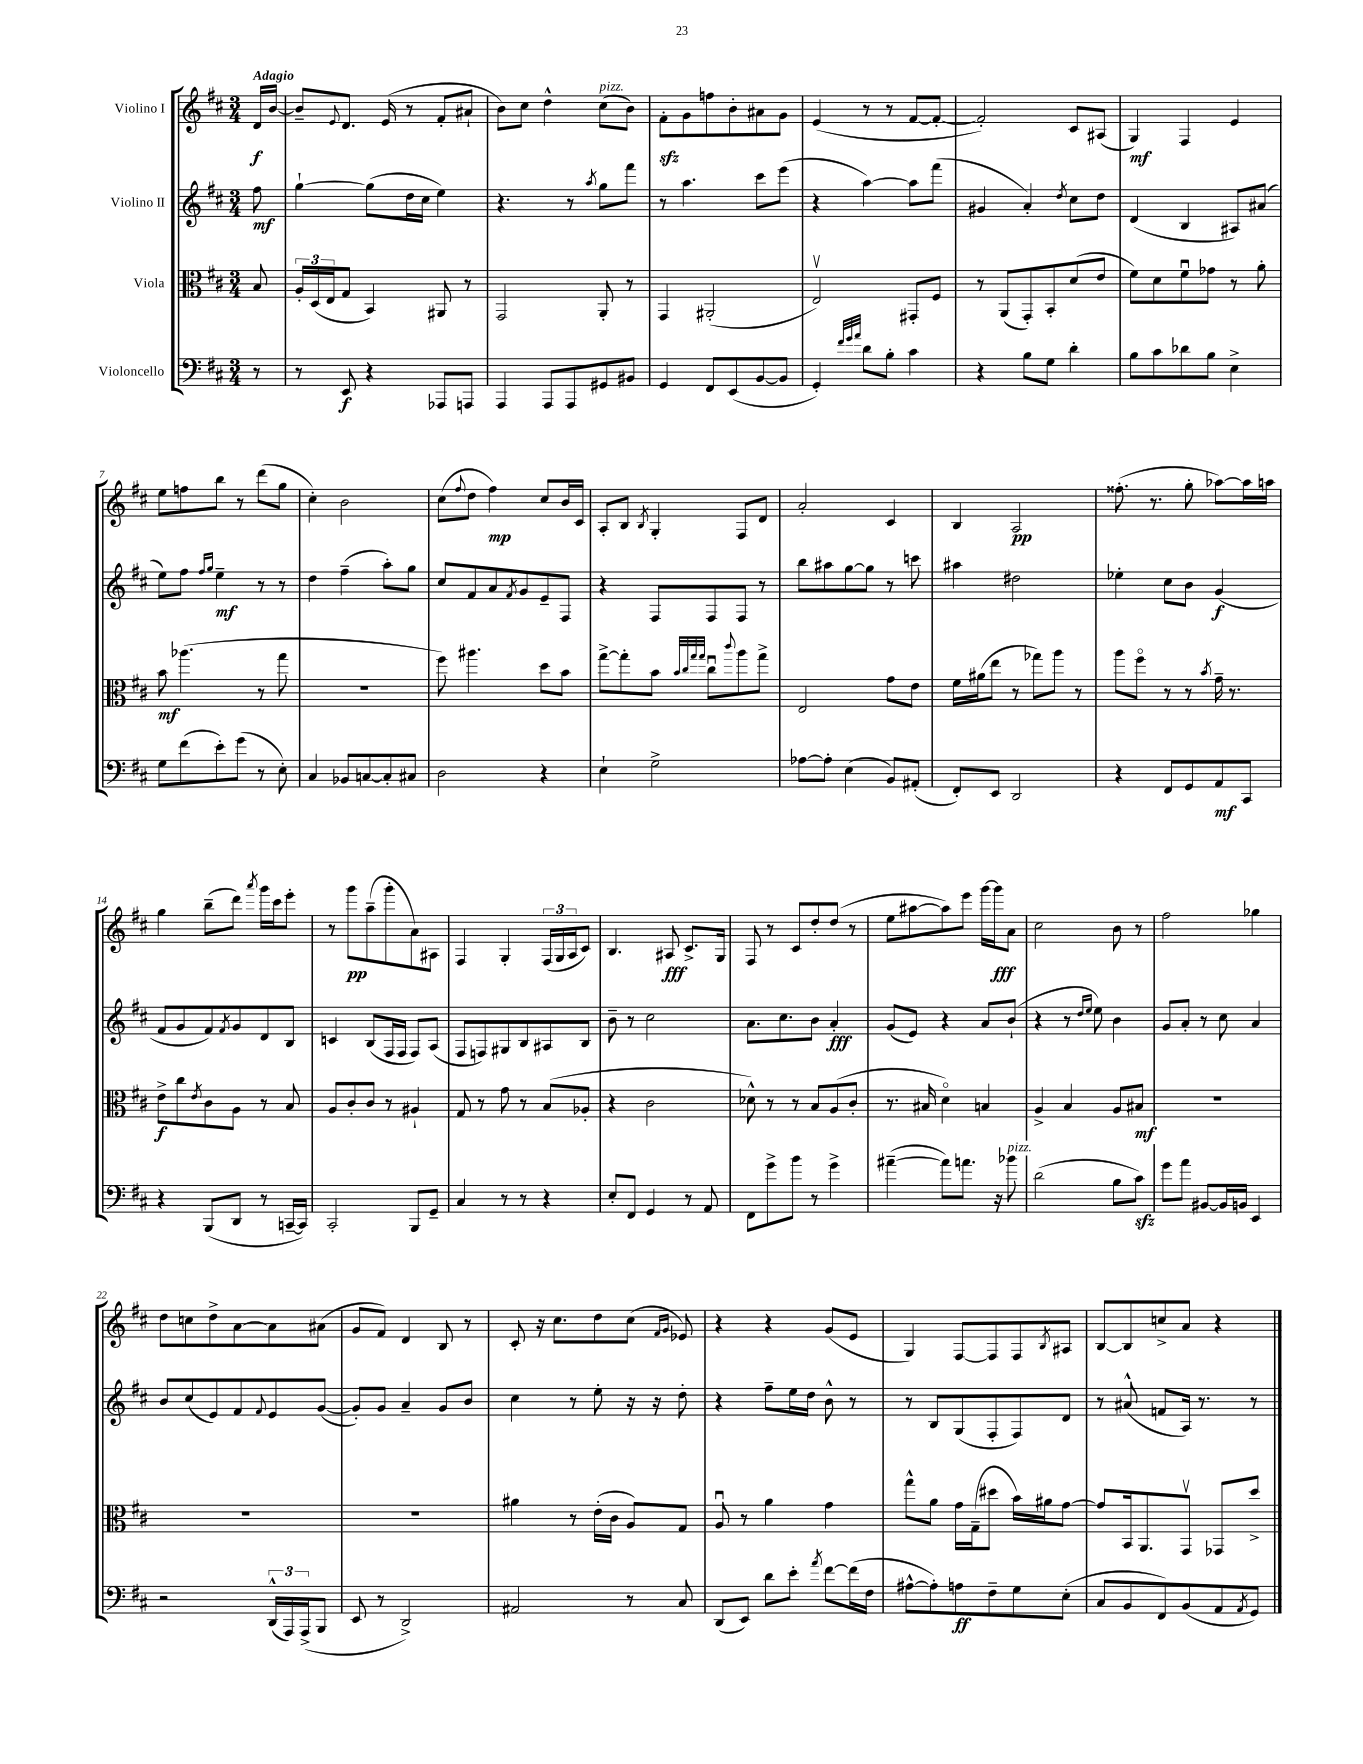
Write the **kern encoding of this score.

**kern	**kern	**kern	**kern
*staff4	*staff3	*staff2	*staff1
*clefF4	*clefC3	*clefG2	*clefG2
*k[f#c#]	*k[f#c#]	*k[f#c#]	*k[f#c#]
*M3/4	*M3/4	*M3/4	*M3/4
8r	8B	8ff#	16d
.	.	.	[16b
=	=	=	=
8r	24A'	[4gg`	8b~]
.	(24D	.	.
.	24E	.	.
.	.	.	8qqe
8EE	8G	.	8.d
4r	4BB)	(8gg]	.
.	.	.	(16e
.	.	16dd	8r
.	.	16cc#	.
8AAA-	8AA#	4ee)	8f#'
8AAA	8r	.	8a#`
=	=	=	=
4AAA	2GG	4.r	8b)
.	.	.	8cc#
8AAA	.	.	4dd^^
8AAA	.	8r	.
.	.	8qaa	.
8GG#	8AA'	8gg	(8cc#
8BB#	8r	8fff#	8b)
=	=	=	=
4GG	4GG	8r	8f#'
.	.	4.aa	8g
8FF#	(2AA#'	.	8ff
(8EE	.	.	8b'
[8BB	.	8ccc#	8a#
8BB]	.	(8eee	8g
=	=	=	=
4GG')	2Ev)	4r	(4e
32qqf#	.	.	.
32qqg	.	.	.
32qqa	.	.	.
8d	.	[4aa)	8r
8B'	.	.	8r
4c#	8GG#'	8aa]	[8f#
.	8F#	(8fff#	8f#'_
=	=	=	=
4r	8r	4g#	2f#'])
.	(8AA	.	.
8B	8GG')	4a')	.
8G	8BB'	.	.
.	.	8qdd	.
4d'	(8d	8cc#	8c#
.	8e	8dd	(8A#
=	=	=	=
8B	8f#)	(4d	4G)
8c#	8d	.	.
8d-	8f#u	4B	4F#
8B	8g-	.	.
4E^	8r	8A#)	4e
.	8a'	(8a#	.
=	=	=	=
8G	8b	8ee)	8ee
(8f#	(4.aa-	8ff#	8ff
.	.	16qqff#	.
.	.	16qqgg	.
8e')	.	4ee~	8bb
(8g	.	.	8r
8r	8r	8r	(8ddd
8E')	8gg	8r	8gg
=	=	=	=
4C#	2.r	4dd	4cc#')
8BB-	.	(4ff#~	2b
[8C	.	.	.
8C']	.	8aa')	.
8C#	.	8gg	.
=	=	=	=
2D	8ff#)	8cc#	(8cc#
.	.	.	8qqff#
.	4.aa#	8f#	8dd
.	.	8a	4ff#)
.	.	8qf#	.
.	.	8g	.
4r	8dd	8e~	8cc#
.	8b	8F#	16b
.	.	.	16c#
=	=	=	=
4E`	[8gg^	4r	8A'
.	8gg']	.	8B
.	.	.	8qB
2G^	8b	8F#	4G'
.	32qqb	.	.
.	32qqcc#	.	.
.	32qqgg	.	.
.	32qqgg	.	.
.	8cc#u	8F#	.
.	8qqccc#	.	.
.	8aa	8F#	8F#
.	8gg^	8r	8d
=	=	=	=
[8A-	2E	8bb	2a'
8A-']	.	8aa#	.
(4E	.	[8gg	.
.	.	8gg]	.
8BB)	8g	8r	4c#
(8AA#'	8e	8ccc	.
=	=	=	=
8FF#')	16f#	4aa#	4B
.	(16a#	.	.
8EE	8ee	.	.
2DD	8r	2dd#	2A
.	8gg-)	.	.
.	8aa	.	.
.	8r	.	.
=	=	=	=
4r	8aa	4ee-'	(8.ff##'
.	8ff#o	.	.
.	.	.	8.r
8FF#	8r	8cc#	.
8GG	8r	8b	8gg'
.	8qb	.	.
8AA	16g~	(4g	[8aa-)
.	8.r	.	.
8CC#	.	.	16aa-]
.	.	.	16aa
=	=	=	=
4r	8e^	8f#	4gg
.	8cc#	8g	.
.	8qe	.	.
(8BBB	8c#	8f#)	(8bb~
.	.	8qf#	.
8DD	8A	8g	8ddd)
.	.	.	8qaaa
8r	8r	8d	16ggg
.	.	.	16ccc#
[16CC~	8B	8B	8eee'
16CC])	.	.	.
=	=	=	=
2CC#'	8A	4c	8r
.	8c#'	.	8ggg
.	8c#	(8B	(8aa~
.	8r	16F#	8ggg'
.	.	16F#	.
8BBB	4A#`	8F#)	8a)
8GG~	.	(8A	8A#
=	=	=	=
4C#	8G	8F#	4F#
.	8r	8F)	.
8r	8g	8G#	4G'
8r	8r	8B	.
4r	(8B	8A#	(24F#
.	.	.	24G
.	.	.	24A
.	8A-'	8B	8c#)
=	=	=	=
8E'	4r	8b~	4.B
8FF#	.	8r	.
4GG	2c#	2cc#	.
.	.	.	8A#
8r	.	.	8.c#^
8AA	.	.	.
.	.	.	16G
=	=	=	=
8FF#	8d-^^)	8.a	8F#
8g^	8r	.	8r
.	.	8.cc#	.
8b	8r	.	8c#
8r	8B	8b	8dd'
4g^	(8A	4a'	(8dd
.	8c#'	.	8r
=	=	=	=
([4a#~	8.r	(8g	8ee
.	.	8e)	[8aa#
.	16B#	.	.
8a#])	4do)	4r	8aa#])
8.a	.	.	8eee
.	4B	8a	[16ggg
16r	.	.	16ggg]
8b-	.	(8b`	8a
=	=	=	=
(2d	4A^	4r	2cc#
.	4B	8r	.
.	.	16qqdd	.
.	.	16qqee	.
.	.	8ee)	.
8B	8A	4b	8b
8c#)	8B#	.	8r
=	=	=	=
8g	2.r	8g	2ff#
8a	.	8a'	.
[8BB#	.	8r	.
16BB#]	.	8cc#	.
16BB	.	.	.
4EE	.	4a	4gg-
=	=	=	=
2r	2.r	8b	8dd
.	.	(8cc#	8cc
.	.	8e)	8dd^
.	.	8f#	[8a
.	.	8qqf#	.
(24DD^^	.	8e	8a]
24AAA)	.	.	.
(24AAA^	.	.	.
8BBB	.	([8g	(8a#
=	=	=	=
8EE	2.r	8g'])	8g
8r	.	8g	8f#)
2DD^)	.	4a~	4d
.	.	8g	8B
.	.	8b	8r
=	=	=	=
2AA#	4a#	4cc#	8c#'
.	.	.	16r
.	.	.	8.cc#
.	8r	8r	.
.	(16e'	8ee'	8dd
.	16c#	.	.
8r	8A)	16r	(8cc#
.	.	16r	.
.	.	.	16qqf#
.	.	.	16qqg
8C#	8G	8dd'	8e-)
=	=	=	=
(8DD	8Au	4r	4r
8EE)	8r	.	.
8d	4a	8ff#~	4r
8e'	.	16ee	.
.	.	16dd	.
8qa	.	.	.
[8f#	4g	8b^^	(8g
(16f#]	.	8r	8e
16F#	.	.	.
=	=	=	=
[8A#^^	8gg^^	8r	4G)
8A#'])	8a	8B	.
8A	16g	(8G	[8F#
.	(16G~	.	.
8F#~	8dd#	8F#'	8F#]
8G	16b)	8F#)	8F#
.	16a#	.	.
.	.	.	8qB
(8E'	[8g	8d	8A#
=	=	=	=
8C#	8g]	8r	[8B
8BB	16BB	(8a#^^	8B]
.	8.AA	.	.
8FF#)	.	8f	8cc^
(8BB	8GGv	16A)	8a
.	.	8.r	.
8AA	8GG-	.	4r
8qAA	.	.	.
8GG)	8dd^	8r	.
==	==	==	==
*-	*-	*-	*-
